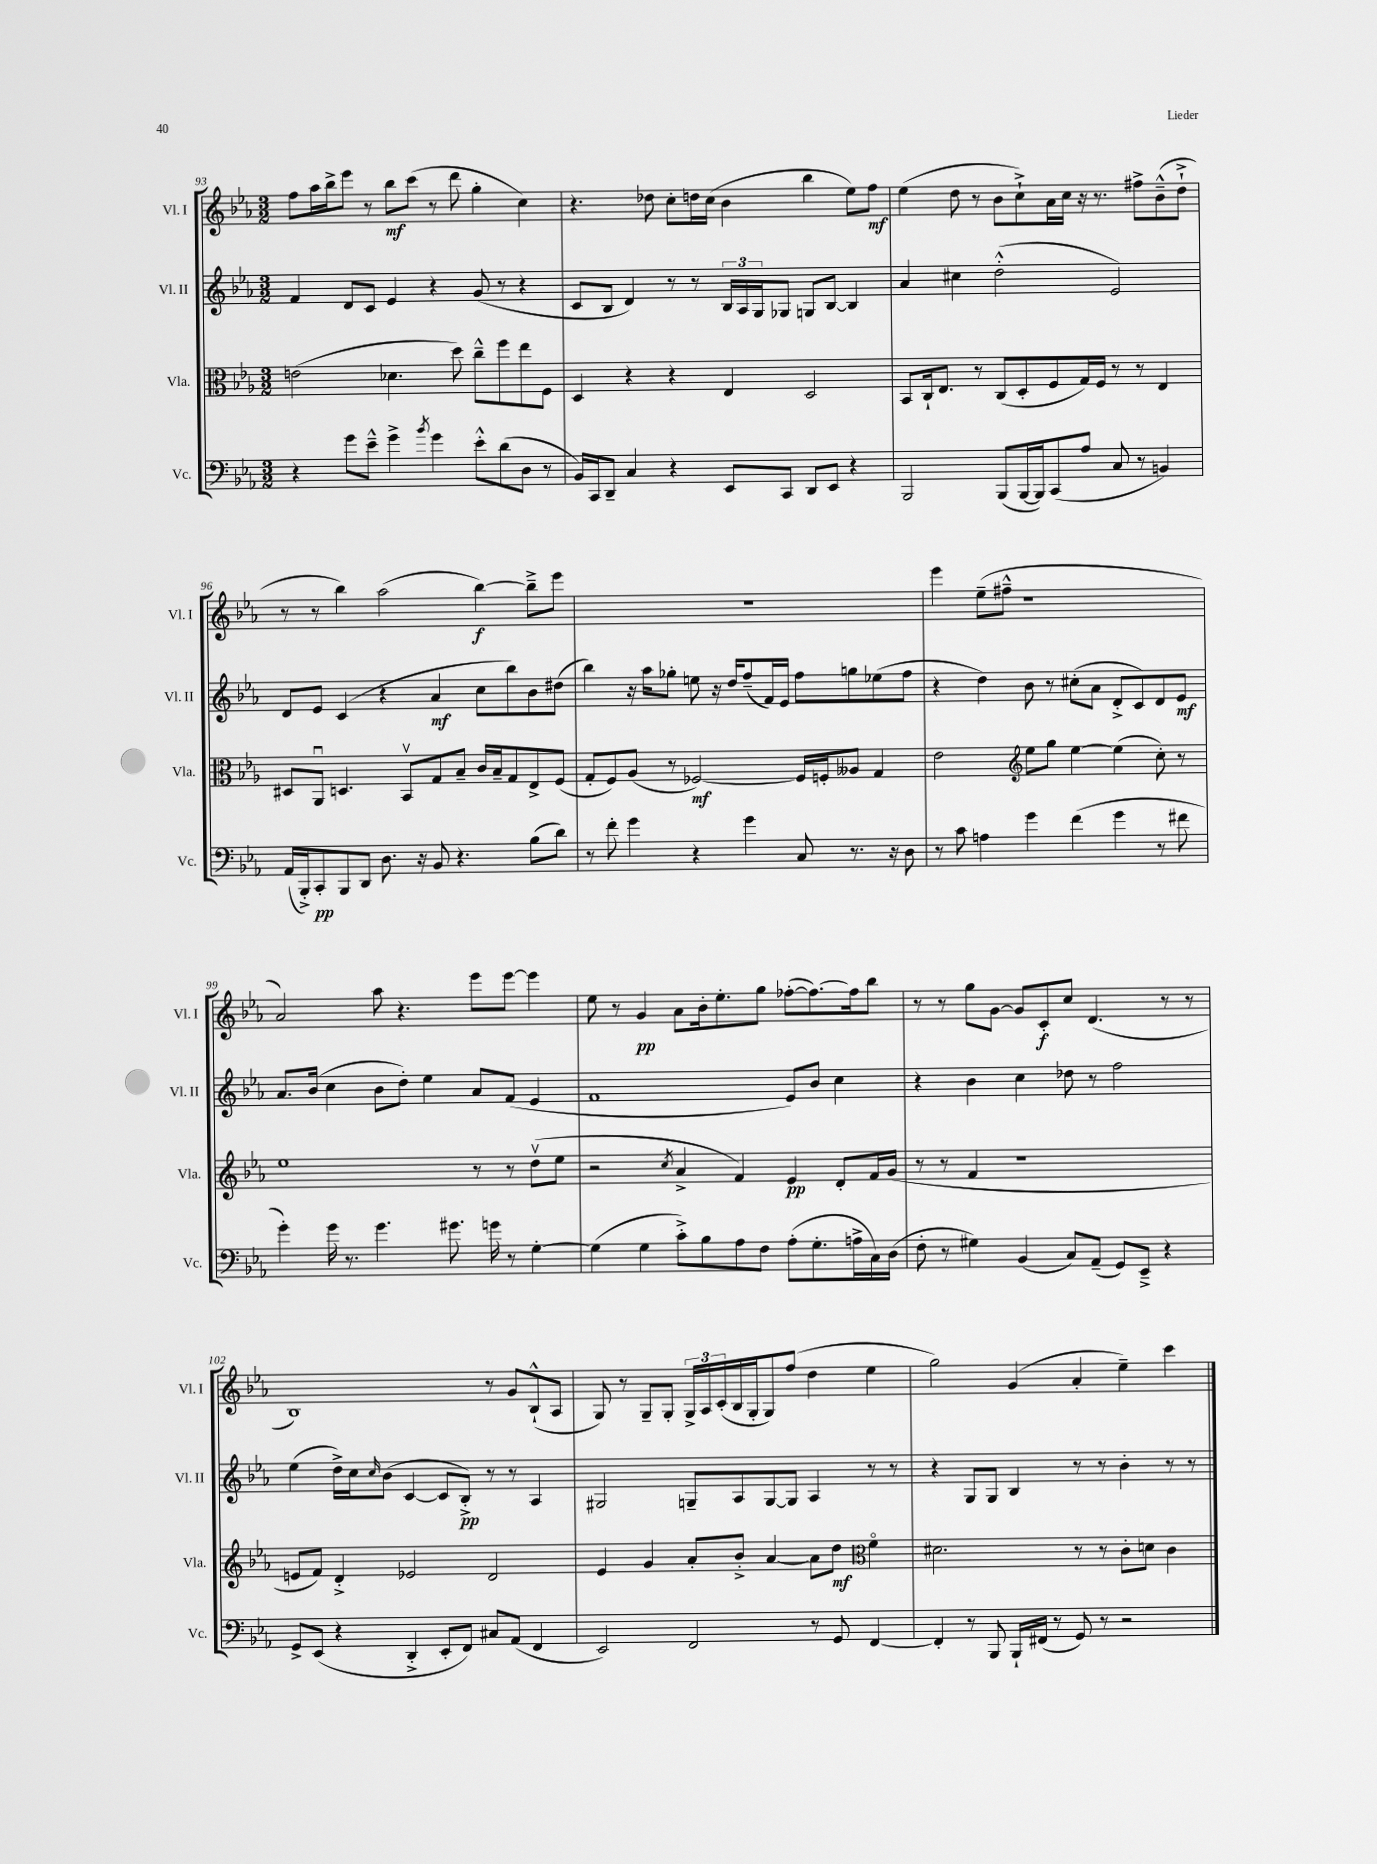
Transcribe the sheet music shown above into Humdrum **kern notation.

**kern	**kern	**kern	**kern
*staff4	*staff3	*staff2	*staff1
*clefF4	*clefC3	*clefG2	*clefG2
*k[b-e-a-]	*k[b-e-a-]	*k[b-e-a-]	*k[b-e-a-]
*M3/2	*M3/2	*M3/2	*M3/2
4r	(2e\	4f/	8ff\L
.	.	.	16aa-\L
.	.	.	16bb-^\J
8g\L	.	8d/L	8eee-\J
8e-~^^\J	.	8c/J	8r
4g^\	4.d-\	4e-/	8bb-\L
.	.	.	(8ccc\J
8qb-/	.	.	.
4g\	.	4r	8r
.	8dd\)	.	8ddd\
8e-'^^\L	8cc~^^\L	(8g/	4gg'\
(8d\	8ff\	8r	.
8D\J	8ee-\	4r	4cc\)
8r	8F\J	.	.
=	=	=	=
16BB-/LL)	4D/	8c/L	4.r
16CC/J	.	.	.
8DD~/J	.	8B-/J	.
4C/	4r	4d/)	.
.	.	.	8dd-\
4r	4r	8r	8cc'\L
.	.	8r	16dd\L
.	.	.	(16cc\JJ
8EE-/L	4E-/	24B-/LL	4b-\
.	.	24A-/	.
.	.	24G/J	.
8CC/J	.	8G-/J	.
8DD/L	2D/	8G/L	4bb-\
8EE-/J	.	[8B-/J	.
4r	.	4B-/]	8ee-\L)
.	.	.	8ff\J
=	=	=	=
2BBB-/	8BB-/L	4a-/	(4ee-\
.	16C`/k	.	.
.	8.E-/J	.	.
.	.	4cc#\	8dd\
.	8r	.	8r
(8BBB-/L	(8C/L	(2dd'^^\	8b-\L
[16BBB-/L	8D'/	.	8cc`^\)
16BBB-/]J)	.	.	.
(8CC/	8F/	.	16a-\L
.	.	.	16cc\JJ
8A-/J	16G/L)	.	16r
.	16F/JJ	.	8.r
8C/	8r	2e-/)	.
8r	8r	.	8ff#^\L
4BB/)	4E-/	.	(8b-~^^\
.	.	.	8dd`^\J
=	=	=	=
(16AA-/LL	8D#/L	8d/L	8r
16BBB-'^/J)	.	.	.
8CC'/	8AA-u/J	8e-/J	8r
8BBB-/	4.D/	(4c/	4bb-\)
8DD/J	.	.	.
8.D\	.	4r	(2aa-\
.	8BB-v/L	.	.
16r	.	.	.
8BB-/	8G/	4a-/	.
4.r	8B-~/J	.	.
.	16c/LL	8cc\L	[4bb-\)
.	16B-~/J	.	.
.	8G/	8bb-\)	.
(8B-\L	8E-^/	8b-\	8bb-~^\]L
8d\J)	(8F/J	(8dd#\J	8eee-\J
=	=	=	=
8r	8G'/L	4bb-\)	1.r
8f'\	8F/)	.	.
4g\	(8A-/J	16r	.
.	.	16aa-\LK	.
.	8r	8gg-'\J	.
4r	[2F-/)	8ee\	.
.	.	16r	.
.	.	16dd/LK	.
4g\	.	(8ff~/	.
.	.	16f/L)	.
.	.	16e-/JJ	.
8C/	16F-/]LL	8ff\L	.
.	16F'/J	.	.
8.r	8A--/J	8gg\	.
.	4G/	(8ee-\	.
16r	.	.	.
8D\	.	8ff\J	.
=	=	=	=
8r	2e-\	4r	4eee-\
8c\	.	.	.
4A\	.	4dd\)	(8ee-~\L
.	.	.	8ff#~^^\J
*	*clefG2	*	*
4g\	8ee-\L	8b-\	1r
.	8gg\J	8r	.
(4f\	[4ee-\	(8cc#'\L	.
.	.	8a-\J	.
4g\	(4ee-\]	8d'^/L	.
.	.	8c/)	.
8r	8cc'\)	8d/	.
8f#\	8r	8e-/J	.
=	=	=	=
4g'\)	1ee-	8.a-/L	2a-/)
.	.	(16b-/Jk	.
16g\	.	4cc\	.
8.r	.	.	.
4.g\	.	8b-\L	8aa-\
.	.	8dd'\J)	4.r
.	.	4ee-\	.
8.g#\	.	.	.
.	8r	8a-/L	8eee-\L
16g\	.	.	.
8r	8r	(8f/J	[8eee-\J
[4G'\	(8ddv\L	4e-/	4eee-\]
.	8ee-\J	.	.
=	=	=	=
(4G\]	2r	1f	8ee-\
.	.	.	8r
4G\	.	.	4g/
.	8qcc/	.	.
8c'^\L)	4a-^/	.	8a-\L
8B-\	.	.	16b-'\k
.	.	.	8.ee-'\
8A-\	4f/)	.	.
8F\J	.	.	8gg\J
(8A-'\L	4e-/	8e-/L)	([8ff-'\L
8.G'\	.	8b-/J	8.ff-\_)
.	8d'/L	4cc\	.
16A^\L	.	.	16ff-\]k
16C\)	16f/L	.	8bb-\J
(16D\JJ	(16g/JJ	.	.
=	=	=	=
8F'\	8r	4r	8r
8r	8r	.	8r
4G#\)	4f/	4b-\	8gg\L
.	.	.	[8g\J
(4BB-/	1r	4cc\	8g/]L
.	.	.	8c'/
8C/L)	.	8dd-\	8cc/J
(8AA-~/J	.	8r	(4.d/
8GG/L)	.	2ff\	.
8EE-~^/J	.	.	.
4r	.	.	8r
.	.	.	8r
=	=	=	=
8GG^/L	8e/L	(4ee-\	1B-)
(8EE-/J	8f/J)	.	.
4r	4d'^/	16dd^\LL)	.
.	.	16cc\J	.
.	.	16qqcc/	.
.	.	(8b-\J	.
4DD'^/	2e-/	[4c/	.
8EE-'/L	.	8c/]L	.
8FF/J)	.	8B-'^/J)	.
8C#/L	2d/	8r	8r
(8AA-/J	.	8r	8g/L
4FF/	.	4A-/	(8B-`^^/
.	.	.	8A-/J
=	=	=	=
2EE-/)	4e-/	2G#/	8G/)
.	.	.	8r
.	4g/	.	8G~/L
.	.	.	8G'/J
2FF/	8a-'/L	8G~/L	24G^/LL
.	.	.	24A-/
.	.	.	(24c'/
.	8b-'^/J	8A-/	16B-/
.	.	.	16G'/J
.	[4a-/	[8G/	8G/)
.	.	8G/]J	(8ff/J
8r	8a-\]L	4A-/	4dd\
8GG/	8dd\J	.	.
*	*clefC3	*	*
[4FF/	4fo\	8r	4ee-\
.	.	8r	.
=	=	=	=
4FF'/]	2.d#\	4r	2gg\)
8r	.	8G/L	.
8BBB-/	.	8G/J	.
16BBB-`/LL	.	4B-/	(4g/
(16FF#/JJ	.	.	.
8r	.	.	.
8GG/)	8r	8r	4a-'/
8r	8r	8r	.
2r	8c'\L	4b-'\	4ee-~\)
.	8d\J	.	.
.	4c\	8r	4ccc\
.	.	8r	.
==	==	==	==
*-	*-	*-	*-
